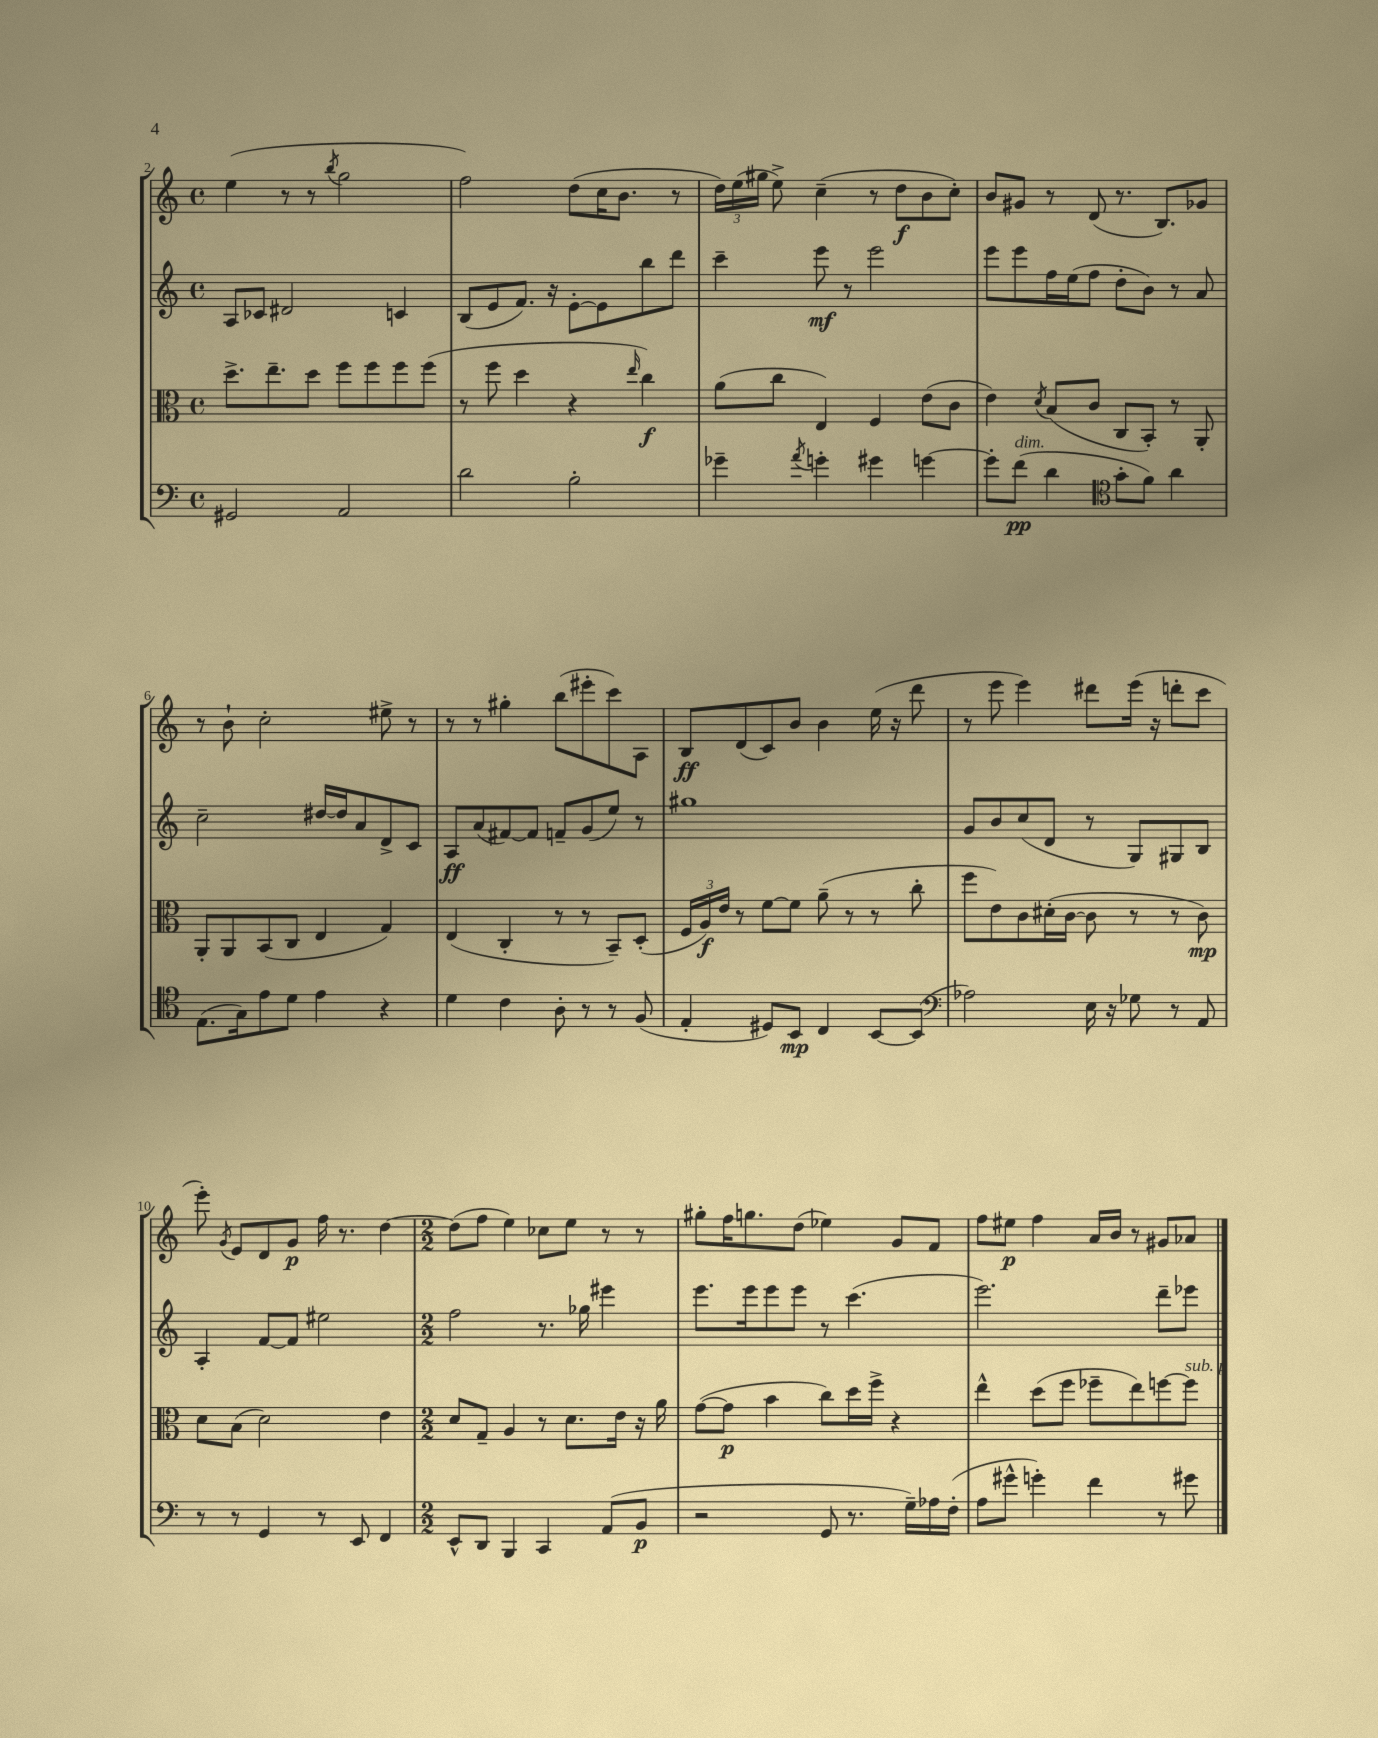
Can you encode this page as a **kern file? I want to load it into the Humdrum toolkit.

**kern	**dynam	**kern	**dynam	**kern	**dynam	**kern	**dynam
*part4	*part4	*part3	*part3	*part2	*part2	*part1	*part1
*staff4	*staff4	*staff3	*staff3	*staff2	*staff2	*staff1	*staff1
*clefF4	*	*clefC3	*	*clefG2	*	*clefG2	*
*k[]	*	*k[]	*	*k[]	*	*k[]	*
*M4/4	*	*M4/4	*	*M4/4	*	*M4/4	*
*met(c)	*	*met(c)	*	*met(c)	*	*met(c)	*
=2	=2	=2	=2	=2	=2	=2	=2
2GG#X/	.	8.dd^\L	.	8A/L	.	(4ee\	.
.	.	.	.	8c-X/J	.	.	.
.	.	8.ee~\	.	.	.	.	.
.	.	.	.	2d#X/	.	8r	.
.	.	8dd\J	.	.	.	8r	.
.	.	.	.	.	.	8qbb/	.
2AA/	.	8ff\L	.	.	.	2gg\	.
.	.	8ff\	.	.	.	.	.
.	.	8ff\	.	4cn/	.	.	.
.	.	(8ff\J	.	.	.	.	.
=3	=3	=3	=3	=3	=3	=3	=3
2d\	.	8r	.	(8B/L	.	2ff\)	.
.	.	8ff\	.	8e/	.	.	.
.	.	4dd\	.	8.f/J)	.	.	.
.	.	.	.	16r	.	.	.
2B'\	.	4r	.	[8e'\L	.	(8dd\L	.
.	.	.	.	8e\]	.	16cc\K	.
.	.	.	.	.	.	8.b\J	.
.	.	16qqee/	.	.	.	.	.
.	.	4cc\)	f	8bb\	.	.	.
.	.	.	.	8ddd\J	.	8r	.
=4	=4	=4	=4	=4	=4	=4	=4
4g-X~\	.	(8a\L	.	4ccc~\	.	24dd\LL)	.
.	.	.	.	.	.	(24ee\	.
.	.	.	.	.	.	24gg#X\JJ	.
.	.	8cc\J	.	.	.	8ee^\)	.
8qa/	.	.	.	.	.	.	.
4gn'\	.	4E/)	.	8eee\	mf	(4cc~\	.
.	.	.	.	8r	.	.	.
4g#X\	.	4F/	.	2eee\	.	8r	.
.	.	.	.	.	.	8dd\L	f
[4gn\	.	(8e\L	.	.	.	8b\	.
.	.	8c\J	.	.	.	8cc'\J)	.
=5	=5	=5	=5	=5	=5	=5	=5
8g'\L]	.	4e\)	.	8eee\L	.	8b/L	.
!LO:TX:a:i:t=dim.	!	!	!	!	!	!	!
(8f\J	pp	.	.	8eee\	.	8g#X/J	.
.	.	8qd/	.	.	.	.	.
4d\	.	(8B/L	.	16ff\L	.	8r	.
.	.	.	.	(16ee\J	.	.	.
.	.	8c/J	.	8ff\J	.	(8d/	.
*clefC4	*	*	*	*	*	*	*
8g'\L	.	8C/L	.	8dd'\L	.	8.r	.
8f\J)	.	8BB'/J)	.	8b\J)	.	.	.
.	.	.	.	.	.	8.B/L)	.
4a\	.	8r	.	8r	.	.	.
.	.	8AA'/	.	8a/	.	8g-X/J	.
!!LO:LB:g=z
=6	=6	=6	=6	=6	=6	=6	=6
(8.E\L	.	8AA'/L	.	2cc~\	.	8r	.
.	.	8AA/	.	.	.	8b`\	.
16G\k)	.	.	.	.	.	.	.
8e\	.	(8BB/	.	.	.	2cc'\	.
8d\J	.	8C/J	.	.	.	.	.
4e\	.	4E/	.	[16dd#X/LL	.	.	.
.	.	.	.	16dd#/J]	.	.	.
.	.	.	.	8a/	.	.	.
4r	.	4G/)	.	8d^/	.	8ee#X^\	.
.	.	.	.	8c/J	.	8r	.
=7	=7	=7	=7	=7	=7	=7	=7
4d\	.	(4E/	.	8A/L	ff	8r	.
.	.	.	.	(8a/	.	8r	.
4c\	.	4C'/	.	[8f#X/)	.	4gg#X'\	.
.	.	.	.	8f#/J]	.	.	.
8A'\	.	8r	.	8fn~/L	.	(8bb\L	.
8r	.	8r	.	(8g/	.	8eee#X'\	.
8r	.	8BB~/L)	.	8ee/J)	.	8ccc\)	.
(8F/	.	(8D'/J	.	8r	.	8A\J	.
=8	=8	=8	=8	=8	=8	=8	=8
4E'/	.	24F/LL	.	1gg#X	.	8B/L	ff
.	.	24A/)	f	.	.	.	.
.	.	24e/JJ	.	.	.	.	.
.	.	8r	.	.	.	(8d/	.
8D#X/L)	.	[8f\L	.	.	.	8c/)	.
8BB/J	mp	8f\J]	.	.	.	8b/J	.
4C/	.	(8a~\	.	.	.	4b\	.
.	.	8r	.	.	.	.	.
[8BB/L	.	8r	.	.	.	(16ee\	.
.	.	.	.	.	.	16r	.
(8BB/J]	.	8cc'\	.	.	.	8ddd\	.
=9	=9	=9	=9	=9	=9	=9	=9
*clefF4	*	*	*	*	*	*	*
2A-X\)	.	8ff\L	.	8g/L	.	8r	.
.	.	8e\)	.	8b/	.	8eee\	.
.	.	8c\	.	(8cc/	.	4eee\)	.
.	.	(16d#X'\L	.	8d/J	.	.	.
.	.	[16c\JJ	.	.	.	.	.
16E\	.	8c\]	.	8r	.	8ddd#X\L	.
16r	.	.	.	.	.	.	.
8G-X\	.	8r	.	8G/L)	.	(16eee\Jk	.
.	.	.	.	.	.	16r	.
8r	.	8r	.	8G#X/	.	8dddn'\L	.
8AA/	.	8c\)	mp	8B/J	.	8ccc\J	.
!!LO:LB:g=z
=10	=10	=10	=10	=10	=10	=10	=10
8r	.	8d\L	.	4A'/	.	8eee'\)	.
.	.	.	.	.	.	8qg/	.
8r	.	(8B\J	.	.	.	8e/L	.
4GG/	.	2d\)	.	[8f/L	.	8d/	.
.	.	.	.	8f/J]	.	8g/J	p
8r	.	.	.	2ee#X\	.	16ff\	.
.	.	.	.	.	.	8.r	.
8EE/	.	.	.	.	.	.	.
4FF/	.	4e\	.	.	.	[4dd\	.
=11	=11	=11	=11	=11	=11	=11	=11
*M2/2	*	*M2/2	*	*M2/2	*	*M2/2	*
8EE^^/L	.	8d/L	.	2ff\	.	(8dd\L]	.
8DD/J	.	8G~/J	.	.	.	8ff\J	.
4BBB/	.	4A/	.	.	.	4ee\)	.
4CC/	.	8r	.	8.r	.	8cc-X\L	.
.	.	8.d\L	.	.	.	8ee\J	.
.	.	.	.	16gg-X\	.	.	.
(8AA/L	.	.	.	4eee#X\	.	8r	.
.	.	16e\Jk	.	.	.	.	.
8BB/J	p	16r	.	.	.	8r	.
.	.	16a\	.	.	.	.	.
=12	=12	=12	=12	=12	=12	=12	=12
2r	.	([8g\L	.	8.eee\L	.	8gg#X'\L	.
.	.	8g\J]	p	.	.	16ff\K	.
.	.	.	.	16eee\k	.	8.ggn\	.
.	.	4b\	.	8eee\	.	.	.
.	.	.	.	8eee\J	.	(8dd\J	.
8GG/	.	8cc\L)	.	8r	.	4ee-X\)	.
8.r	.	16dd\L	.	(4.ccc\	.	.	.
.	.	16ff^\JJ	.	.	.	.	.
.	.	4r	.	.	.	8g/L	.
16G~\LL)	.	.	.	.	.	.	.
16A-X\	.	.	.	.	.	8f/J	.
(16F'\JJ	.	.	.	.	.	.	.
=13	=13	=13	=13	=13	=13	=13	=13
8A\L	.	4ee^^\	.	2.eee\)	.	8ff\L	.
8g#X^^\J	.	.	.	.	.	8ee#X\J	p
4gn'\)	.	(8dd\L	.	.	.	4ff\	.
.	.	8ff\J	.	.	.	.	.
4f\	.	8ff-X~\L	.	.	.	16a/LL	.
.	.	.	.	.	.	16b/JJ	.
.	.	8ee\)	.	.	.	8r	.
8r	.	[8ffn\	.	8ddd~\L	.	8g#X/L	.
!	!	!LO:TX:a:i:t=sub. p	!	!	!	!	!
8g#X\	.	8ff\J]	.	8eee-X\J	.	8a-X/J	.
==	==	==	==	==	==	==	==
*-	*-	*-	*-	*-	*-	*-	*-
